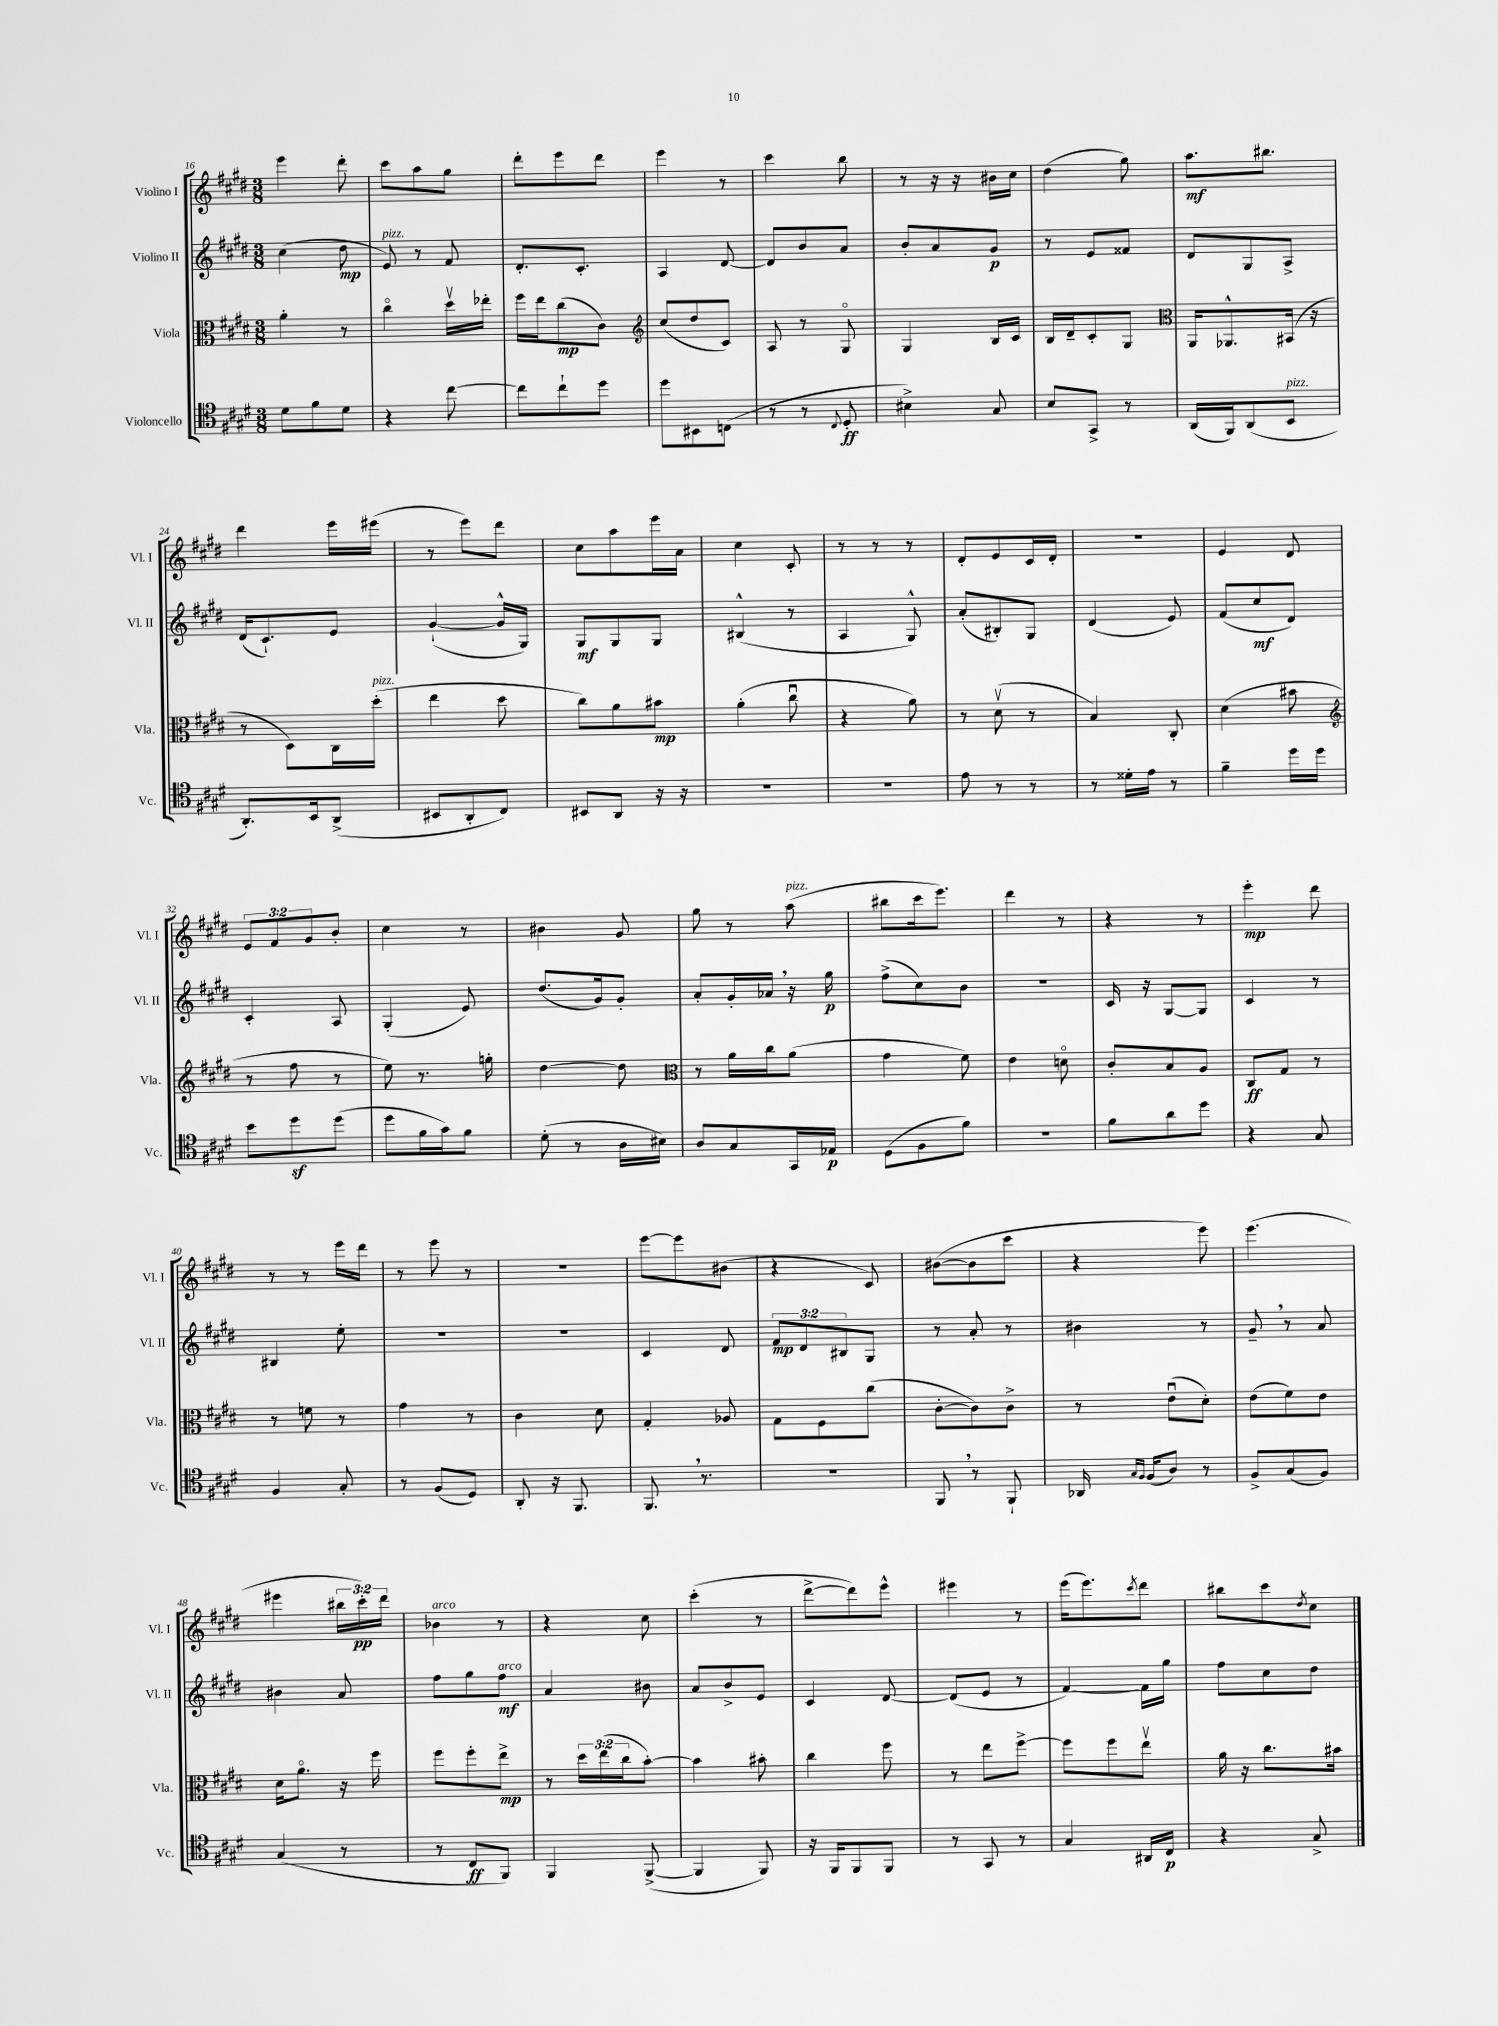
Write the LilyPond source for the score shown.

<<
\new StaffGroup <<
\new Staff = "s0" \with { instrumentName = "Violino I" shortInstrumentName = "Vl. I" } {
    \clef treble \key e \major \numericTimeSignature \time 3/8 \override Staff.TupletNumber.text = #tuplet-number::calc-fraction-text
    e'''4 dis'''8-. |
    cis'''8 a''8 gis''8 |
    dis'''8-. e'''8 dis'''8 |
    e'''4 r8 |
    cis'''4 b''8 |
    r8 r16 r16 bis'16 cis''16 |
    dis''4( gis''8) |
    a''8.\mf bis''8. |
    dis'''4 e'''16 eis'''16( |
    r8 e'''8) dis'''8 |
    cis''8 a''8 e'''16 a'16 |
    cis''4 cis'8-. |
    r8 r8 r8 |
    dis'8-. e'8 cis'16 dis'16-. |
    R4. |
    e'4 dis'8 |
    \tuplet 3/2 { e'8 fis'8 gis'8 } b'8-. |
    cis''4 r8 |
    bis'4 gis'8 |
    gis''8 r8 a''8^\markup { \italic "pizz." }( |
    bis''8 cis'''16 e'''8.) |
    dis'''4 r8 |
    r4 r8 |
    e'''4-.\mp dis'''8 |
    r8 r8 e'''16 dis'''16 |
    r8 e'''8 r8 |
    R4. |
    e'''8~ e'''8 bis'8( |
    r4 cis'8) |
    bis'8~( bis'8 cis'''8 |
    r4 e'''8) |
    e'''4.( |
    eis'''4 \tuplet 3/2 { bis''16 cis'''16-.\pp) dis'''16 } |
    bes'4^\markup { \italic "arco" } r8 |
    r4 cis''8 |
    cis'''4-.( r8 |
    dis'''8~-> dis'''8) e'''8-^ |
    eis'''4 r8 |
    e'''16( e'''8.) \acciaccatura { cis'''8 } dis'''8 |
    bis''8 cis'''8 \acciaccatura { dis''8 } cis''8 \bar "|." |
}
\new Staff = "s1" \with { instrumentName = "Violino II" shortInstrumentName = "Vl. II" } {
    \clef treble \key e \major \numericTimeSignature \time 3/8 \override Staff.TupletNumber.text = #tuplet-number::calc-fraction-text
    cis''4( dis''8\mp |
    e'8^\markup { \italic "pizz." }) r8 fis'8 |
    dis'8.-. cis'8.-. |
    a4 dis'8~ |
    dis'8 b'8 a'8 |
    b'8-. a'8 gis'8\p |
    r8 e'8 fisis'8 |
    dis'8 gis8 a8-> |
    dis'16( cis'8.-!) e'8 |
    gis'4~-!( gis'16-^ gis16) |
    gis8\mf gis8 gis8 |
    bis4-^( r8 |
    a4 gis8-^) |
    a'8-.( bis8-.) gis8 |
    dis'4( e'8) |
    fis'8( cis''8\mf dis'8) |
    cis'4-. a8 |
    gis4-.( e'8) |
    dis''8.( gis'16) gis'8-. |
    a'8-. gis'16-. aes'16 \breathe r16 gis''16\p |
    fis''8->( cis''8) b'8 |
    R4. |
    cis'16 r16 gis8~ gis8 |
    cis'4 r8 |
    bis4 e''8-. |
    R4. |
    R4. |
    cis'4 dis'8 |
    \tuplet 3/2 { fis'8\mp dis'8 bis8 } gis8 |
    r8 a'8-. r8 |
    bis'4 r8 |
    gis'8-- \breathe r8 a'8 |
    bis'4 a'8 |
    fis''8 gis''8 fis''8\mf^\markup { \italic "arco" } |
    a'4 bis'8 |
    a'8 b'8-> e'8 |
    cis'4 dis'8~ |
    dis'8( e'8 r8 |
    fis'4~) fis'16 gis''16 |
    fis''8 cis''8 dis''8 \bar "|." |
}
\new Staff = "s2" \with { instrumentName = "Viola" shortInstrumentName = "Vla." } {
    \clef alto \key e \major \numericTimeSignature \time 3/8 \override Staff.TupletNumber.text = #tuplet-number::calc-fraction-text
    a'4-. r8 |
    cis''4\flageolet dis''16\upbow ees''16-. |
    fis''16 e''16 cis''8\mp( cis'8) |
    \clef treble cis''8( dis''8 cis'8) |
    a8 r8 gis8\flageolet |
    gis4 b16 cis'16 |
    b16 dis'16-- cis'8-. gis8 |
    \clef alto a,16 aes,8.-^ bis,16( r16 |
    r8 dis8) cis16 dis''16-.^\markup { \italic "pizz." }( |
    e''4 dis''8 |
    cis''8) a'8 bis'8\mp |
    a'4-.( cis''8\downbow |
    r4 a'8) |
    r8 dis'8\upbow( r8 |
    b4) cis8-. |
    dis'4( bis'8 |
    \clef treble r8 fis''8 r8 |
    e''8) r8. g''16-. |
    dis''4~ dis''8 |
    \clef alto r8 a'16 cis''16 a'8( |
    gis'4 fis'8) |
    e'4 d'8\flageolet |
    cis'8-. b8 a8 |
    cis8\ff gis8 r8 |
    r8 f'8 r8 |
    gis'4 r8 |
    cis'4 dis'8 |
    gis4-. aes8 |
    gis8 fis8 cis''8( |
    cis'8~-. cis'8) cis'8-> |
    r8 e'8\downbow( dis'8-.) |
    e'8( fis'8) e'8 |
    dis'16 a'8.\flageolet r16 fis''16 |
    fis''8 fis''8-. e''8->\mp |
    r8 \tuplet 3/2 { dis''16 e''16( cis''16 } b'8~-.) |
    b'4 bis'8-. |
    cis''4 fis''8 |
    r8 e''8 fis''8~-> |
    fis''8 fis''8 e''8\upbow |
    a'16 r16 cis''8. bis'16 \bar "|." |
}
\new Staff = "s3" \with { instrumentName = "Violoncello" shortInstrumentName = "Vc." } {
    \clef tenor \key e \major \numericTimeSignature \time 3/8
    dis'8 fis'8 dis'8 |
    r4 cis''8~ |
    cis''8 cis''8-! dis''8 |
    dis''8 bis,8 c8( |
    r8 r8 \appoggiatura { cis8 } dis8-.\ff |
    bis4->) gis8 |
    b8 gis,8-> r8 |
    a,16( fis,16) a,8( b,8^\markup { \italic "pizz." } |
    a,8.-.) b,16 a,8->( |
    bis,8 a,8-. cis8) |
    bis,8 a,8 r16 r16 |
    R4. |
    R4. |
    e'8 r8 r8 |
    r8 disis'16-. e'16 r8 |
    fis'4-- dis''16 dis''16 |
    b'8 dis''8\sf dis''8( |
    dis''8 fis'16 gis'16) fis'8 |
    dis'8-.( r8 a16 bis16) |
    a8 gis8 gis,16 ees16\p |
    dis8( fis8 fis'8) |
    R4. |
    fis'8 a'8 dis''8 |
    r4 gis8 |
    fis4 gis8-. |
    r8 fis8( dis8) |
    a,8-. r16 fis,8. |
    fis,8. \breathe r8. |
    R4. |
    fis,8 \breathe r8 fis,8-! |
    aes,16 \grace { gis16 fis16 } fis16( a8) r8 |
    fis8-> gis8( fis8) |
    gis4( r8 |
    r8 cis8\ff fis,8) |
    fis,4 fis,8~->( |
    fis,4 fis,8) |
    r16 fis,16 fis,8 fis,8 |
    r8 gis,8 r8 |
    gis4 ais,16 cis16\p |
    r4 gis8-> \bar "|." |
}
>>
>>
\layout { \context { \Score currentBarNumber = #16 } }
